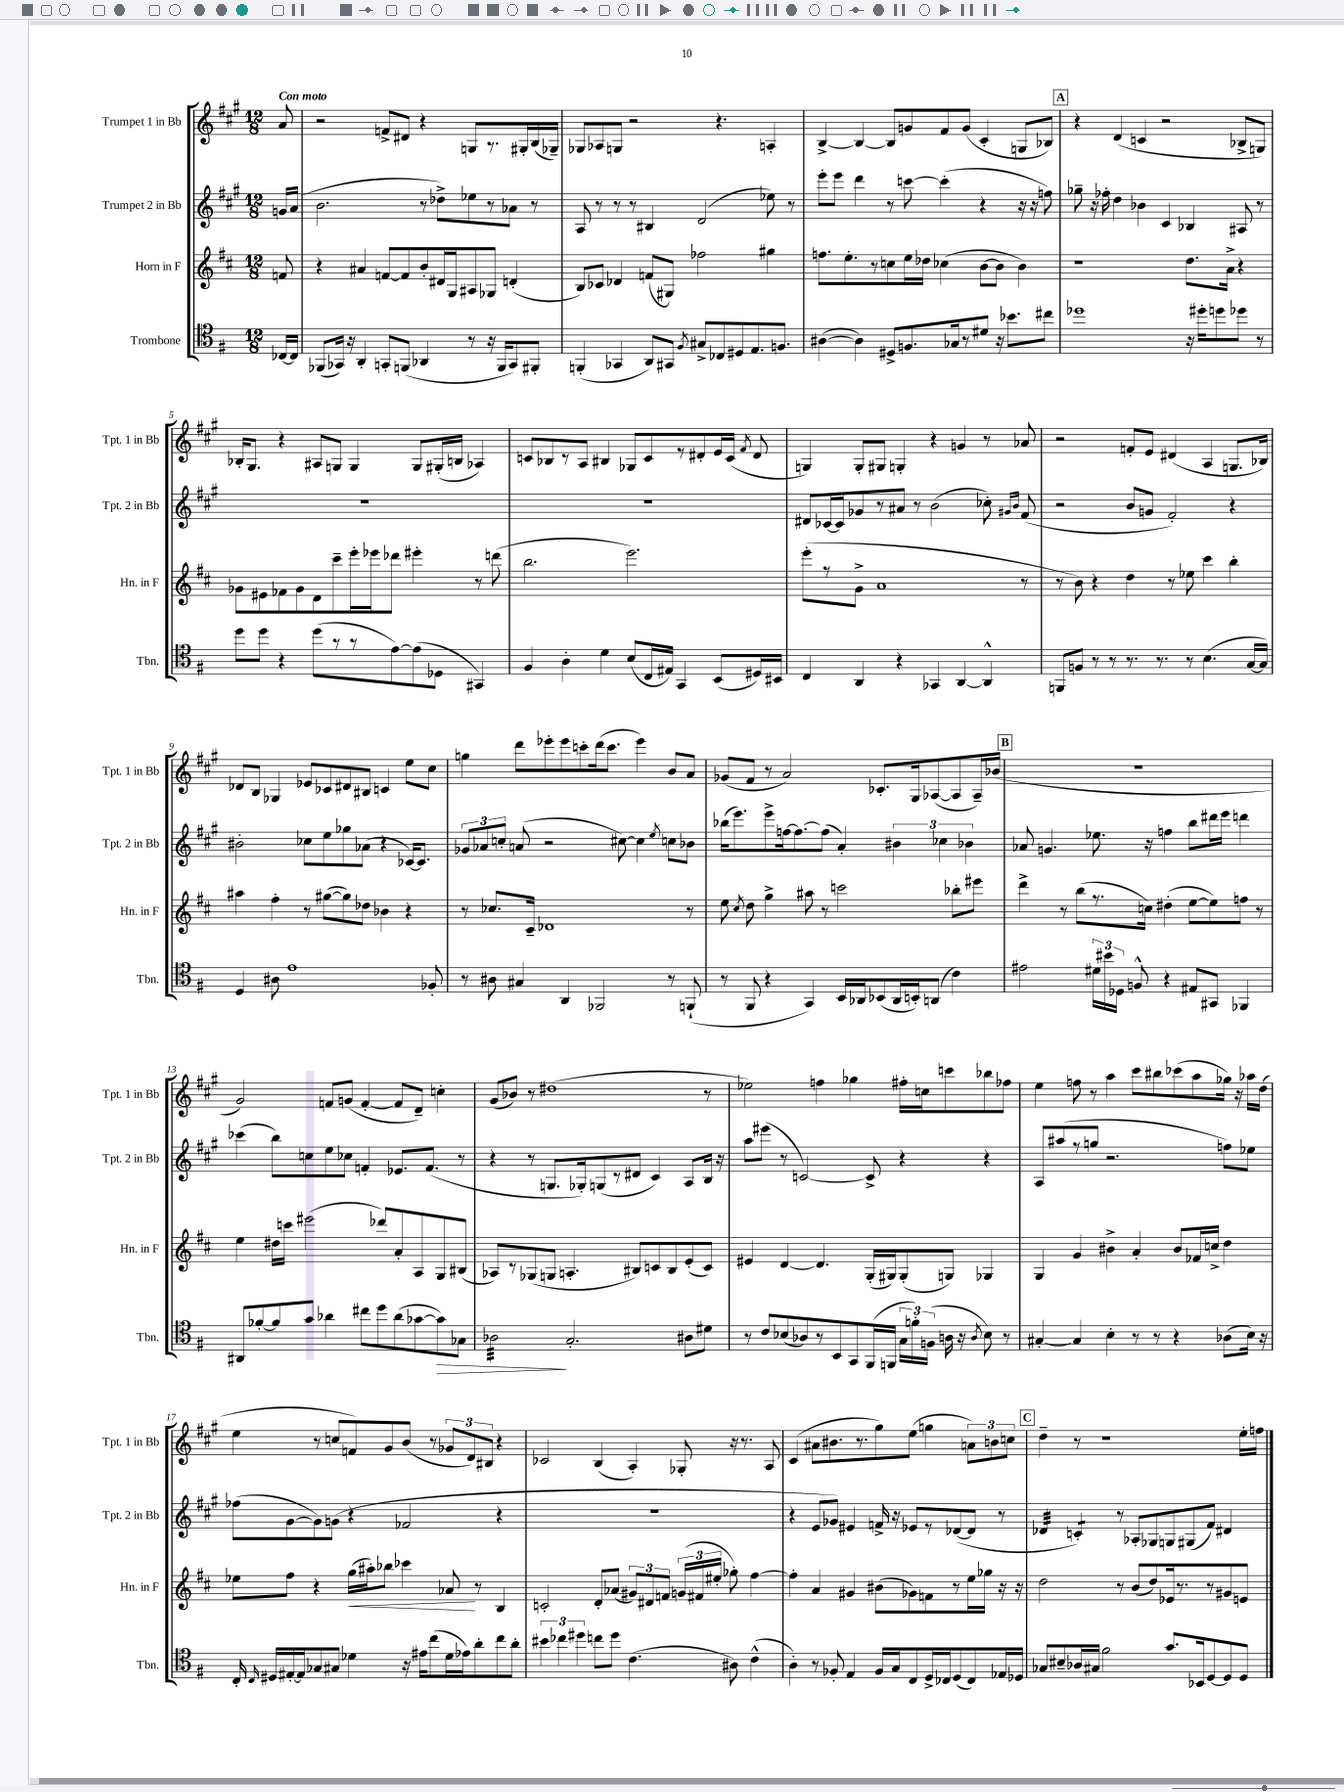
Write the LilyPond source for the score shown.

<<
\new StaffGroup <<
\new Staff = "s0" \with { instrumentName = "Trumpet 1 in Bb" shortInstrumentName = "Tpt. 1 in Bb" } {
    \clef treble \key a \major \numericTimeSignature \time 12/8 \partial 8 \tempo "Con moto"
    \autoBeamOff a'8 |
    r2 f'8[-> dis'8] r4 g8[ r8. gis16-. b16( ges16]--) |
    ges8[ aes8 g8] r2 r4. a4-. |
    b4~-> b4~ b8[ g'8 fis'8 g'8]( cis'4-. g8[ bes8]) |
    \mark \markup { \box "A" } r4 d'4( c'4 r2 bes8[-> g8]) |
    bes16[-. gis8.] r4 ais8[ g8] g4 g8[ gis16-.( b16] aes4) |
    c'8[ bes8 r8 a8] bis4 ges8[ c'8 r8 dis'8-. e'16 c'16]( \acciaccatura { fis'8 } dis'8 |
    g4) g8[-. gis8] g4-. r4 g'4 r8 aes'8 |
    r2 f'8[-. e'8] dis'4( a4 g8.[ bes16]) |
    des'8[ b8] ges4 ees'8[ ces'8 dis'8 bis8] c'4 e''8[ cis''8] |
    g''4 d'''8[ ees'''8-. ees'''8 c'''8-. d'''16( c'''8.] ees'''4) b'8[ a'8] |
    ges'8[( fis'8] r8 a'2) ces'8.[-. gis16 aes8~( aes8 aes16--) bes'16]( |
    \mark \markup { \box "B" } R1. |
    gis'2) f'8[ g'8]( f'4~-. f'8[ d'8]--) c''4-. |
    gis'8[( bes'8]) r8 dis''1( r8 |
    ees''2) f''4 ges''4 fis''16[-. c''16 c'''8 bes''8 fes''8] |
    e''4 f''8 r8 a''4 cis'''8[ bis''8 ces'''8( a''8 ges''16]) r16 aes''16[ d''16]( |
    e''4 r8 c''8[ f'8) gis'8 b'8]( r8 \tuplet 3/2 { ges'8[ d'8) bis8] } r4 |
    ces'2 b4( a4-.) ges8-. r16 r8. a8 |
    cis'4( ais'8[ bis'8. r8. gis''8) e''8]( g''4 \tuplet 3/2 { a'8[) b'8 c''8] } |
    \mark \markup { \box "C" } d''4-- r8 r1 e''16[-. f''16] \bar "|." |
}
\new Staff = "s1" \with { instrumentName = "Trumpet 2 in Bb" shortInstrumentName = "Tpt. 2 in Bb" } {
    \clef treble \key a \major \numericTimeSignature \time 12/8 \partial 8
    \autoBeamOff g'16[ a'16]( |
    b'2. r8 des''8[->) ees''8 r8 aes'8] r8 |
    a8 r8 r8 r8 bis4 d'2( ees''8) r8 |
    e'''8[-. e'''8] d'''4 r8 c'''8~ c'''4-.( r4 r16 r16 f''8) |
    \mark \markup { \box "A" } ges''8-- r16 fes''16-. d''4 bes'4 cis'4 bes4 ais8 r8 |
    R1. |
    R1. |
    dis'8[ ces'16~ ces'16 ges'8 r8 ais'8] r8 b'2( ces''8-.) \grace { gis'16[ b'16] } fis'8( |
    r2 b'8[ g'8] fis'2-.) r4 |
    bis'2-. ces''8[ e''8 ges''8 aes'8]( r4 ces'16[~) ces'8.] |
    \tuplet 3/2 { ges'8[ aes'8 c''8]-. } a'8( r2 cis''8~) cis''4 \acciaccatura { e''8 } c''8[ bes'8] |
    bes''16[( e'''8.) e'''8-> f''16~ f''8.~ f''8]( a'4-.) \tuplet 3/2 { bis'4 ces''4 bes'4 } |
    \mark \markup { \box "B" } aes'8 g'4. ees''8. r16 f''4 b''8[ dis'''16 e'''16] d'''4 |
    ces'''4( b''8[) c''8 e''8 ces''8] f'4-. ees'8.[ f'8.]( r8 |
    r4 r8 g8.[ ges16-.) g8( r8 dis'8] cis'4) a8[ b16] r16 |
    a''8[ eis'''8]( r8 c'2~) c'8-> r4 r4 |
    a8[ ais''8( r8 g''8] r2. f''8[) ees''8] |
    fes''8[( gis'8~ gis'8) g'8]( r4 fes'2 r4 |
    R1. |
    r4 e'8[ ges'8]) eis'4 f'16-> r16 ees'8[ r8 des'8~( des'8] r8 |
    \mark \markup { \box "C" } des'4:32 c'4:8-.) r8 aes8[-. ges8 g8 gis8( fis'8]) dis'4 \bar "|." |
}
\new Staff = "s2" \with { instrumentName = "Horn in F" shortInstrumentName = "Hn. in F" } {
    \clef treble \key d \major \numericTimeSignature \time 12/8 \partial 8
    \autoBeamOff f'8 |
    r4 ais'4 f'8[~ f'8 b'8-. dis'16 g16 ais8 ges8] d'4-.( |
    b8[) ces'8] des'4 f'8[( gis8]) fes''2 gis''4 |
    f''8.[ e''8.-. r8 c''8 e''16 des''16] ces''4( b'8[~ b'8] b'4) |
    \mark \markup { \box "A" } r1 d''8.[ a'16]-> r4 |
    ges'8[ eis'8 fes'8 ges'8 d'8 cis'''8-- e'''16-. ees'''16 des'''8] eis'''4-. r8 d'''8( |
    b''2. e'''2.) |
    e'''8[-.( r8 g'8]-> a'1 r8 |
    r8 b'8) r4 d''4 r8 ees''8 cis'''4 b''4-. |
    ais''4 fis''4-. r8 gis''8[~( gis''8) des''8] bes'4 r4 |
    r8 ces''8.[ cis'16]-- des'1 r8 |
    e''8 \acciaccatura { cis''8 } d''8 g''4-> ais''8 r8 c'''2 bes''8[-. eis'''8] |
    \mark \markup { \box "B" } d'''4-> r8 b''8[( r8. c''16]) dis''4-.( e''8[~ e''8) f''8] r8 |
    e''4 dis''16[ c'''16] eis'''2( des'''8[) a'8-. a8 g8 bis8]( |
    aes8[) r8 ges8( g8] a4.-. bis8[) c'8 bis8 e'8-.( c'8]) |
    eis'4 d'4~ d'4. g16[-.( gis16) gis8-.( g8]) ges4 |
    g4 g'4 bis'4-> a'4-. bis'8[ fes'16 c''16]-> d''4 |
    ees''8[ fis''8] r4 g''16[\<( ais''16-.) bes''8] ces'''4 aes'8\! r8 b4 |
    c'2-. d'8[-. aes'8]( \tuplet 3/2 { gis'8[) dis'8 f'8] } \tuplet 3/2 { g'16[( fis'16 eis''16]-. } ges''8-.) fis''4~ |
    fis''4-. a'4 gis'4 bis'8[( ges'8) f'8 r8 e''16 ges''16] r16 r16 |
    \mark \markup { \box "C" } d''2 r8 b'8[( d''8) ees'16 r8. r8 gis'8 e'8] \bar "|." |
}
\new Staff = "s3" \with { instrumentName = "Trombone" shortInstrumentName = "Tbn." } {
    \clef tenor \key g \major \numericTimeSignature \time 12/8 \partial 8
    \autoBeamOff ces16[~ ces16] |
    fes,8[( ges,16]) r16 a,4-. g,8[-. f,8]( aes,4 r8 r16 f,16[ g,8) fis,8]-. |
    f,4-.( ges,4 a,8[) gis,8] \acciaccatura { fis8 } gis8[-> ces8 dis8 e8. f8.] |
    ais4~( ais4) dis8[-> f8. ges16 r8 dis'8] r16 bes'8.[ cis''8] |
    \mark \markup { \box "A" } des''1 r16 dis''16[-. d''8 des''8] r8 |
    d''8[ d''8] r4 d''8[( r8 r8 e'8~) e'8( des8] gis,4) |
    fis4 a4-. d'4 b8[( c16 eis16]) g,4 b,8[( dis16) bis,16] |
    c4 a,4 r4 ges,4 a,4~ a,4-^ |
    f,8[ f8] r8 r8 r8. r8. r8 b4.( g16[~ g16]) |
    d4 ais8 e'1 fes8-. |
    r8 ais8 gis4 a,4 fes,2 r8 f,8-!( |
    r8 fis,8 r4 g,4) b,16[ aes,16 bes,8( aes,16 b,16-.) a,8]( c'4) |
    \mark \markup { \box "B" } eis'2 \tuplet 3/2 { dis'16[ bis'16 des16] } f8-^ r4 eis8[ gis,8] fes,4 |
    ais,8[ fes'8~-. fes'8 g'8] aes'4 cis''8[ d''8 aes'8( ges'8~ ges'8\>) ges8] |
    aes2:32\! g2.-. ais8[ dis'8] |
    r8 c'8[ bes8( aes8) r8 b,8 g,8 fis,16( f,16] \tuplet 3/2 { g16[ f'16-.) f16]( } a16 r16 \acciaccatura { a8 } bes8) r8 |
    gis4~-. gis4 b4-. r8 r8 r4 aes8[( b16]) r16 |
    c16-. \grace { c16 } dis16[ eis16~-. eis16 ges8 gis8] des'4 r16 eis'16[ c''8( des'16 ees'16) a'8-. c''8 a'8]-. |
    \tuplet 3/2 { bis'4 ces''4 dis''4 } c''8[ dis''8] c'4.( ais8) c'4-^( |
    a4-.) r8 fes8-. e4 fes16[ g16 c8 d16-> ces16 d8( ces8) ees16 des16] |
    \mark \markup { \box "C" } ges8[ bis8-- aes16 gis16] fis'2 g'8.[ bes,16 d8~ d8 d8] \bar "|." |
}
>>
>>
